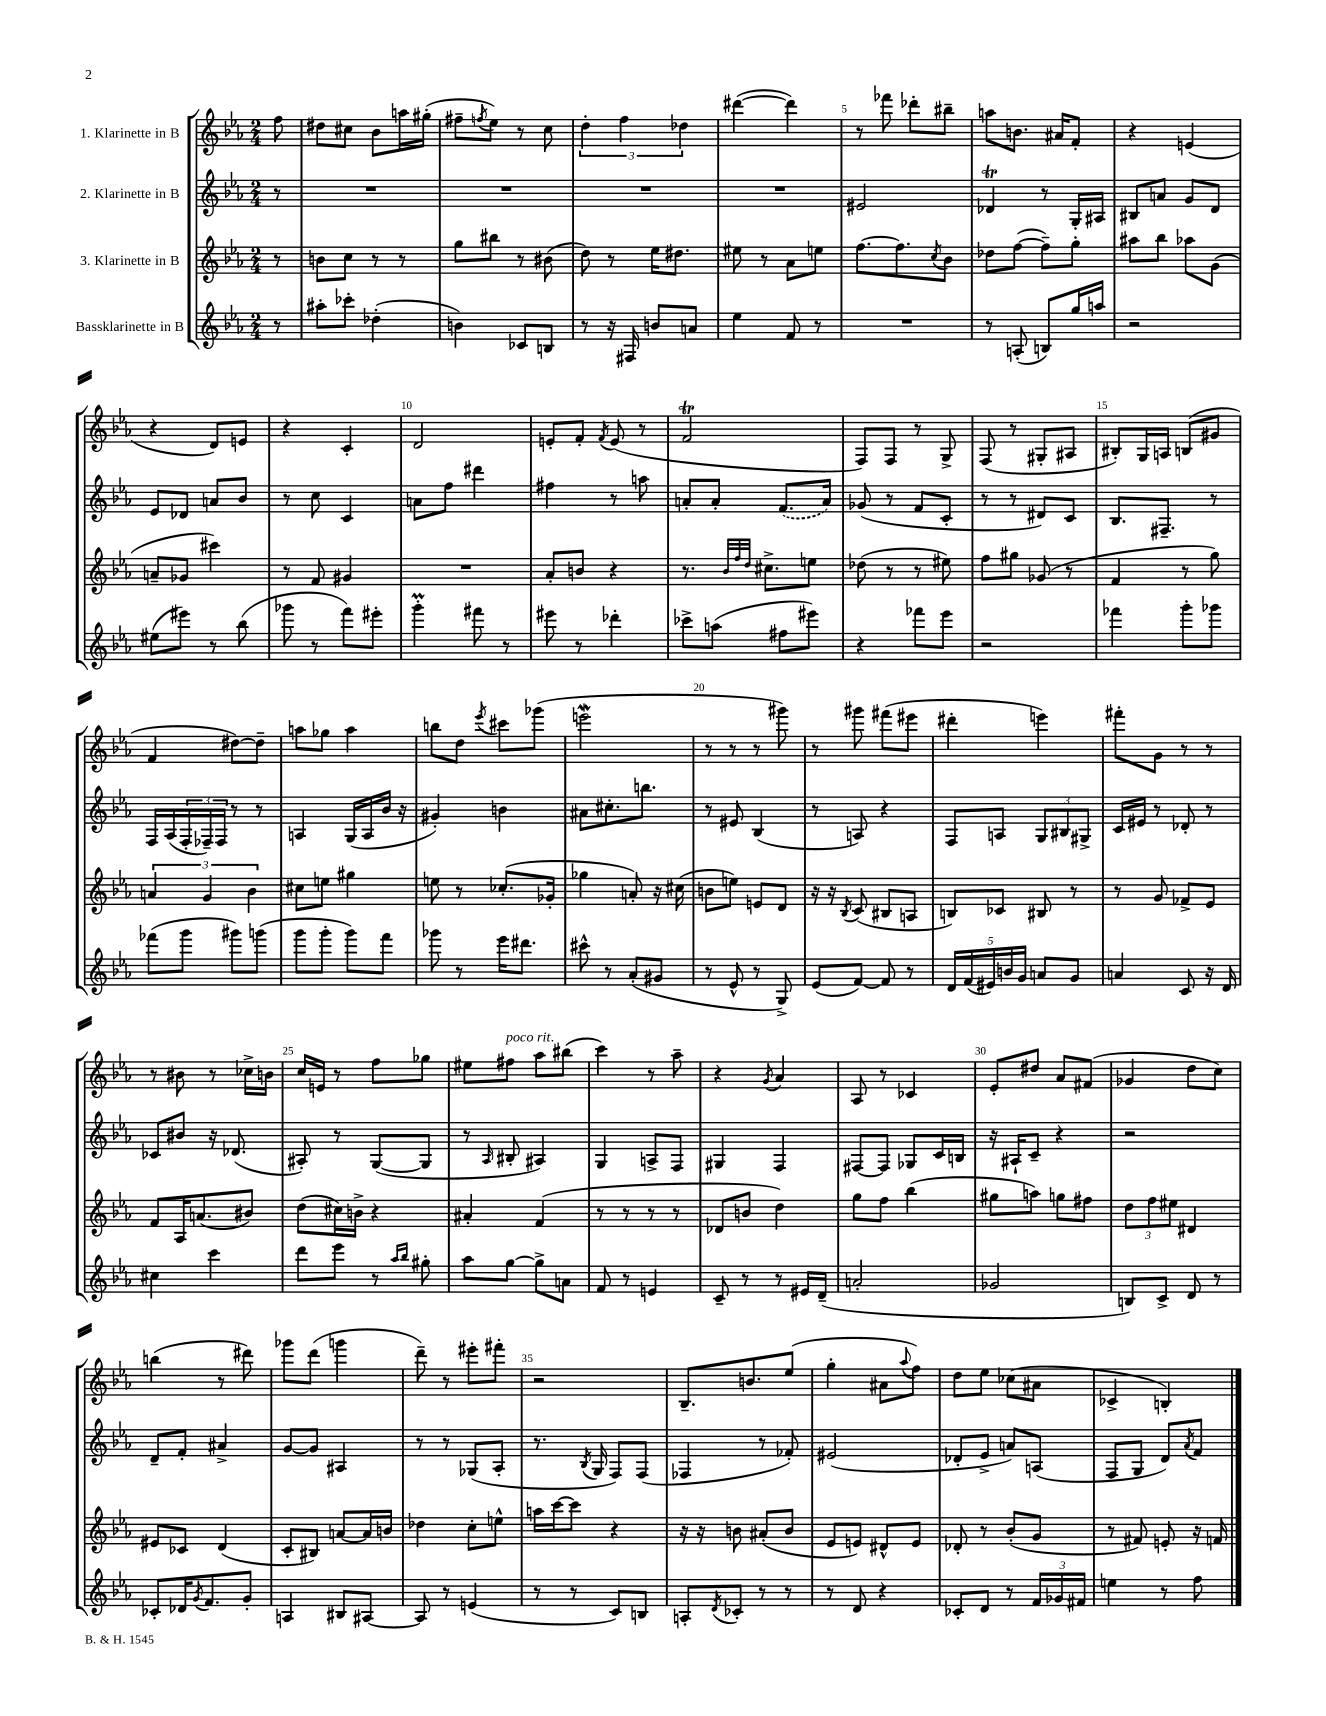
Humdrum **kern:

**kern	**kern	**kern	**kern
*staff4	*staff3	*staff2	*staff1
*clefG2	*clefG2	*clefG2	*clefG2
*k[b-e-a-]	*k[b-e-a-]	*k[b-e-a-]	*k[b-e-a-]
*M2/4	*M2/4	*M2/4	*M2/4
8r	8r	8r	8ff
=	=	=	=
8aa#'	8b	2r	8dd#
8ccc-'	8cc	.	8cc#
(4dd-'	8r	.	8b-
.	8r	.	16aa
.	.	.	(16gg#'
=	=	=	=
4b)	8gg	2r	8ff#~
.	.	.	8qff
.	8bb#	.	8ee-)
8c-	8r	.	8r
8B	(8b#	.	8cc
=	=	=	=
8r	8dd)	2r	6dd'
16r	8r	.	.
.	.	.	6ff
16F#	.	.	.
8b	16ee-	.	.
.	8.dd#	.	.
.	.	.	6dd-
8a	.	.	.
=	=	=	=
4ee-	8ee#	2r	([4ddd#
.	8r	.	.
8f	8a-	.	4ddd#])
8r	8ee	.	.
=	=	=	=
2r	[8.ff	2e#	8r
.	.	.	8fff-
.	8.ff]	.	.
.	.	.	8ddd-'
.	8qcc	.	.
.	8b-	.	8bb#~
=	=	=	=
8r	8dd-	4d-	8aa
(8A'	([8ff	.	8.b
8B)	8ff~])	8r	.
.	.	.	16a#
16gg	8gg'	16G'	8f'
16aa	.	16A#	.
=	=	=	=
2r	8aa#	8B#	4r
.	8bb-	8a	.
.	8aa-	8g	(4e
.	(8g	8d	.
=	=	=	=
(8ee#	8a~	8e-	4r
8eee#)	8g-	8d-	.
8r	4ccc#)	8a	8d)
(8bb-	.	8b-	8e
=	=	=	=
8ggg-	8r	8r	4r
8r	8f	8cc	.
8fff)	4g#	4c	4c'
8eee#'	.	.	.
=	=	=	=
4ggg'	2r	8a	2d
.	.	8ff	.
8fff#	.	4ddd#	.
8r	.	.	.
=	=	=	=
8eee#	8a-'	4ff#	8e'
8r	8b	.	8f'
.	.	.	8qf
4ddd-'	4r	8r	(8e
.	.	8aa	8r
=	=	=	=
8ccc-^	8.r	8a'	2f
(8aa	.	8a'	.
.	32qqb-	.	.
.	32qqff	.	.
.	32qqdd	.	.
.	8.cc#^	.	.
8ff#	.	(8.f	.
8eee#)	8ee	.	.
.	.	16a)	.
=	=	=	=
4r	(8dd-	(8g-	8F)
.	8r	8r	8F
8fff-	8r	8f	8r
8eee-	8ee#)	8c'	8G^
=	=	=	=
2r	8ff	8r	(8F
.	8gg#	8r	8r
.	(8g-	8d#)	8G#'
.	8r	8c	8A#
=	=	=	=
4fff-	4f	8.B-	8B#')
.	.	.	16G
.	.	8.F#~	16A
8ggg'	8r	.	(8B
8ggg-	8gg)	8r	8g#
=	=	=	=
(8fff-	6a	16F	4f
.	.	(16A-	.
8ggg	.	24F'	.
.	6g	24F-~)	.
.	.	24F-	.
8ggg#)	.	8r	[8dd#)
.	6b-	.	.
(8ggg	.	8r	8dd#~]
=	=	=	=
8ggg	8cc#	4A	8aa
8ggg'	8ee	.	8gg-
8ggg)	4gg#	(16G	4aa
.	.	16A	.
8fff	.	16b-	.
.	.	16r	.
=	=	=	=
8ggg-	8ee	4g#')	8bb
8r	8r	.	8dd
.	.	.	8qeee-
16eee-	(8.cc-'	4b	8ccc#
8.ddd#	.	.	.
.	.	.	(8ggg-
.	16g-'	.	.
=	=	=	=
8ccc#^^	4gg-	8a#	2eee
8r	.	8.cc#'	.
(8a-'	8a')	.	.
.	.	8.bb	.
8g#	16r	.	.
.	(16cc#	.	.
=	=	=	=
8r	8b	8r	8r
8e-^^	8ee)	8e#	8r
8r	8e	(4B-	8r
8G^)	8d	.	8ggg#)
=	=	=	=
(8e-	16r	8r	8r
.	16r	.	.
.	8qB-	.	.
[8f)	(8c	8A)	8ggg#
8f]	8B#	4r	(8fff#
8r	8A	.	8eee#
=	=	=	=
20d	8B)	8F	4ddd#'
(20f	.	.	.
20e#)	.	.	.
.	8c-	8A	.
20b	.	.	.
20g	.	.	.
8a	8B#	12G	4eee)
.	.	12B#	.
8g	8r	.	.
.	.	12G#^	.
=	=	=	=
4a	8r	16c	8fff#'
.	.	16e#	.
.	8g	8r	8g
8c	8f-^	8d-'	8r
16r	8e-	8r	8r
16d	.	.	.
=	=	=	=
4cc#	8f	8c-	8r
.	16A-	8b#	8b#
.	(8.a	.	.
4ccc	.	16r	8r
.	.	(8.d-	.
.	8b#)	.	16cc-^
.	.	.	16b
=	=	=	=
8ddd	(8dd	8A#')	16cc
.	.	.	16e
8eee-	16cc#)	8r	8r
.	16b^	.	.
8r	4r	([8G	8ff
16qqaa-	.	.	.
16qqbb-	.	.	.
8gg#'	.	8G]	8gg-
=	=	=	=
8aa-	4a#'	8r	8ee#
.	.	16qqA-	.
[8gg	.	8B#'	8ff#
8gg^]	(4f	4A#)	8aa-
8a	.	.	(8bb#
=	=	=	=
8f	8r	4G	4ccc)
8r	8r	.	.
4e	8r	8A^	8r
.	8r	8F	8aa-~
=	=	=	=
8c~	8d-	4G#	4r
8r	8b	.	.
.	.	.	8qg
8r	4dd)	4F	4a-
16e#	.	.	.
(16d~	.	.	.
=	=	=	=
2a'	8gg	[8F#	8A-
.	8ff	8F#]	8r
.	(4bb-	8G-	4c-
.	.	16c	.
.	.	16B	.
=	=	=	=
2g-	8gg#	16r	8e-'
.	.	16A#`	.
.	8aa)	8c~	8dd#
.	8gg	4r	8a-
.	8ff#	.	(8f#
=	=	=	=
8B)	12dd	2r	4g-
.	12ff	.	.
8c^	.	.	.
.	12ee#	.	.
8d	4d#	.	8dd
8r	.	.	8cc)
=	=	=	=
8c-'	8e#	8d~	(4bb
16d-	8c-	8f'	.
8qg	.	.	.
8.f	.	.	.
.	(4d	4a#^	8r
8g'	.	.	8ddd#)
=	=	=	=
4A	8c'	[8g	8ggg-
.	8B#)	8g]	(8ddd
8B#	[8a	4A#	4ggg
[8A#	16a]	.	.
.	16b	.	.
=	=	=	=
8A#]	4dd-	8r	8ddd~)
8r	.	8r	8r
(4e	8cc'	(8G-	8eee#'
.	8ee^^	8A-'	8fff#'
=	=	=	=
8r	16aa	8.r	2r
.	[16ccc	.	.
8r	8ccc]	.	.
.	.	8qB-	.
.	.	16G	.
8c)	4r	8F)	.
8B	.	(8F	.
=	=	=	=
8A'	16r	4F-	8.B-~
.	16r	.	.
8qd	.	.	.
8c-'	8b	.	.
.	.	.	8.b
8r	(8a#'	8r	.
8r	8b	8f-')	(8ee-
=	=	=	=
8r	8e-	(2e#	4gg'
8d	8e)	.	.
4r	8d#^^	.	8a#
.	.	.	8qqaa-
.	8e	.	8ff)
=	=	=	=
8c-'	8d-'	8d-'	8dd
8d	8r	8e-^	8ee-
8r	(8b-'	8a)	(8cc-
24f	8g	(8A	8a#
24g-	.	.	.
24f#	.	.	.
=	=	=	=
4ee	8r	8F	4c-^
.	8f#)	8G	.
8r	8e'	8d)	4B')
.	.	8qa-	.
8ff	16r	8f	.
.	16f	.	.
==	==	==	==
*-	*-	*-	*-
